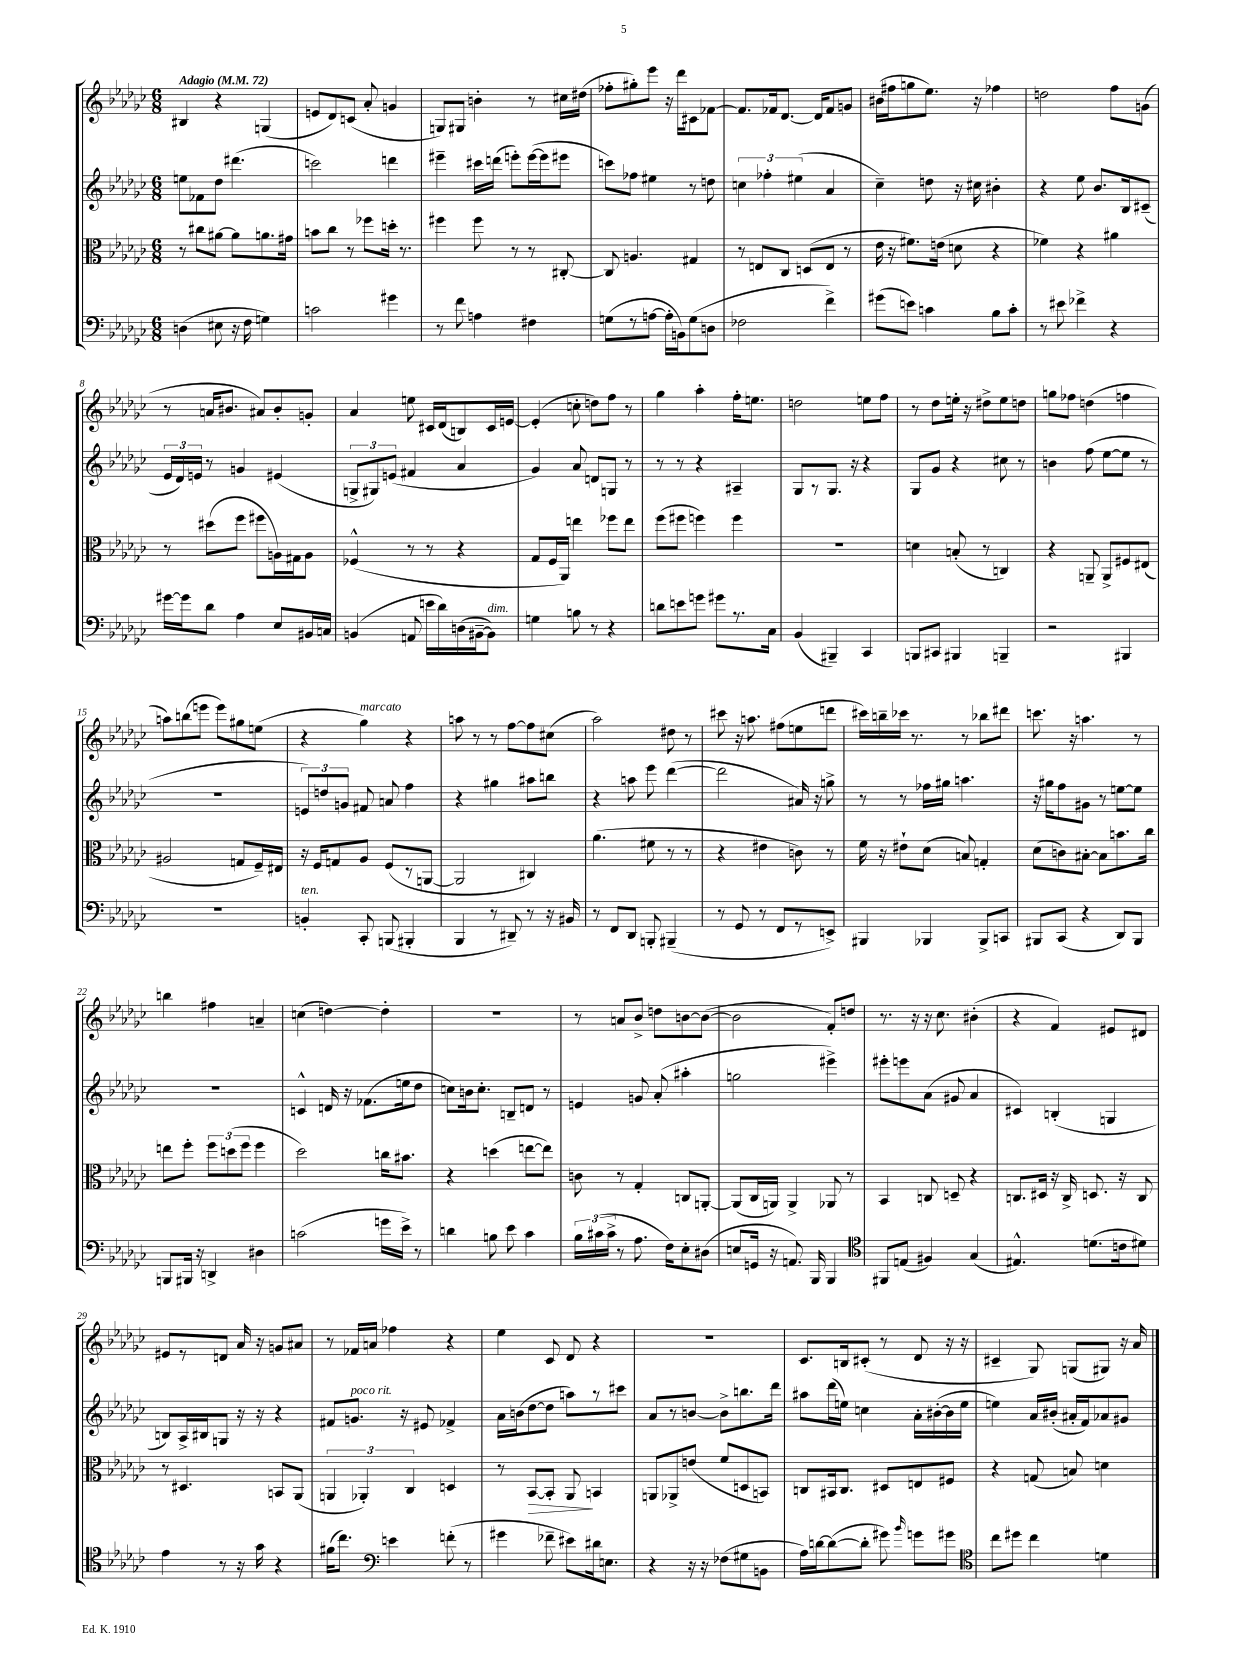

**kern	**kern	**dynam	**kern	**kern
*part4	*part3	*part3	*part2	*part1
*staff4	*staff3	*staff3	*staff2	*staff1
*clefF4	*clefC3	*	*clefG2	*clefG2
*k[b-e-a-d-g-c-]	*k[b-e-a-d-g-c-]	*	*k[b-e-a-d-g-c-]	*k[b-e-a-d-g-c-]
*M6/8	*M6/8	*	*M6/8	*M6/8
*MM72	*MM72	*	*MM72	*MM72
=1	=1	=1	=1	=1
!	!	!	!	!LO:TX:a:B:t=Adagio
(4Dn\	8r	.	8een\L	4B#X/
.	8cc#X\L	.	8f-X\	.
8E#X\	[8a#X\J	.	8dd-\J	4r
16r	8a#\L]	.	(4.ddd#X\	.
16F\	.	.	.	.
4Gn\)	8.an\	.	.	(4Gn/
.	16g#X\Jk	.	.	.
=2	=2	=2	=2	=2
2cn\	8bn\L	.	2cccn\)	8en/L
.	8cc-\J	.	.	8d-/)
.	8r	.	.	(8cn/J
.	8ff-X\L	.	.	8a-'/
4g#X\	16ddn'\Jk	.	4dddn\	4gn/
.	8.r	.	.	.
=3	=3	=3	=3	=3
8r	4ff#X\	.	4eee#X~\	8Gn/L)
8f\	.	.	.	8G#X/J
4An\	8ff#\	.	16ccc#X\LL	4bn'\
.	.	.	(16dddn\JJ	.
.	8r	.	8eeen'\L)	.
4F#X\	8r	.	([16eee\L	8r
.	.	.	16eee\J]	.
.	[8C#X'/	.	8eee#X\J	16cc#X\LL
.	.	.	.	(16dd#X\JJ
=4	=4	=4	=4	=4
(8Gn\L	8C#/]	.	8cccn\L)	8ff-X'\L
8r	4.An/	.	8ff-X\J	8gg#X'\)
[8An\J	.	.	4ee#X\	8eee-\J
16A'\LL]	.	.	.	16r
16BBn\J)	.	.	.	16ddd-\KL
(8G\	4G#X/	.	8r	8c#X\
8Dn\J	.	.	8ddn\	[8f-X\J
=5	=5	=5	=5	=5
2F-X\	8r	.	6ccn\	8.f-/L]
.	8En/L	.	.	.
.	.	.	6ff-X'\	.
.	.	.	.	16f-X/k
.	8C-/J	.	.	[8.d-/J
.	.	.	(6ee#X\	.
.	(8Dn/L	.	.	.
.	.	.	.	16d-/KL]
4f^\)	8E/J	.	4a-/	8f-/
.	8r	.	.	8gn/J
=6	=6	=6	=6	=6
(8g#X\L	16e-\	.	4cc-~\)	(16b#X\LL
.	16r	.	.	16ff#X\J
8en\J)	8.f#X\L)	.	.	8ggn\
4cn\	.	.	8ddn\	8.ee-\J)
.	(16en\Jk	.	.	.
.	8dn\	.	16r	.
.	.	.	16cc#X\	16r
8B-\L	4r	.	4b#X'\	4ff-X\
8c'\J	.	.	.	.
=7	=7	=7	=7	=7
8r	4f-X\)	.	4r	2ddn\
8e#X\	.	.	.	.
4f-X^\	4r	.	8ee-\	.
.	.	.	8.b-/L	.
4r	4a#X\	.	.	8ff\L
.	.	.	16B-/k	.
.	.	.	(8c#X~/J	(8gn\J
!!LO:LB:g=z
=8	=8	=8	=8	=8
[16g#X\LL	8r	.	24e-/LL	8r
.	.	.	24d-/)	.
16g#\J]	.	.	.	.
.	.	.	24en/JJ	.
8d-\J	(8dd#X\L	.	8r	16an/KL
.	.	.	.	8.b#X/J
4A-\	8ff\J	.	4gn/	.
.	8ff#X\L	.	.	8a#X/L)
8E-/L	16An\L)	.	(4e#X/	8b#'/
.	16G#X\J	.	.	.
16BB#X/L	8A\J	.	.	8gn'/J
16Cn/JJ	.	.	.	.
=9	=9	=9	=9	=9
(4BBn/	(4F-X^^/	.	12Gn^/L	4a-/
.	.	.	12G#X/)	.
.	.	.	(12en/J	.
8AAn/	8r	.	4f#X/	8een\
16en\LL	8r	.	.	16c#X/LL
16d-\)	.	.	.	(16d-/J
(16Dn\	4r	.	4a-/	8Bn/)
[16BB#X~\J	.	.	.	.
!LO:TX:a:i:t=dim.	!	!	!	!
8BB#\J])	.	.	.	16c#/L
.	.	.	.	[16en/JJ
=10	=10	=10	=10	=10
4Gn\	8G-/L	.	4g-/)	(4e'/]
.	16F/L	.	.	.
.	16AA-/JJ)	.	.	.
8Bn\	4een\	.	8a-/	8ccn'\
8r	.	.	8dn/L	8ddn\L)
4r	8ff-X\L	.	8Gn/J	8ff\J
.	8ee\J	.	8r	8r
=11	=11	=11	=11	=11
8dn\L	(8ff\L	.	8r	4gg-\
8en\	8ff#X\J	.	8r	.
8gn\J	4ffn\)	.	4r	4aa-'\
8g#X\L	.	.	.	.
8.r	4ff\	.	4A#X~/	16ff'\KL
.	.	.	.	8.een\J
16C-\Jk	.	.	.	.
=12	=12	=12	=12	=12
(4BB-/	2.r	.	8G-/L	2ddn\
.	.	.	8r	.
4BBB#X~/)	.	.	8.G-/J	.
.	.	.	16r	.
4CC-/	.	.	4r	8een\L
.	.	.	.	8ff\J
=13	=13	=13	=13	=13
8BBBn/L	4dn\	.	8G-/L	8r
8CC#X/J	.	.	8g-/J	8dd-\L
4BBB#X/	(8Bn'/	.	4r	16een'\Jk
.	.	.	.	16r
.	8r	.	.	8dd#X^\L
4BBBn~/	4Cn/)	.	8cc#X\	8ee\
.	.	.	8r	8ddn\J
=14	=14	=14	=14	=14
2r	4r	.	4bn\	8ggn\L
.	.	.	.	8ff-X\J
.	8AAn~/	.	(8ff\	(4ddn\
.	8AA^/L	.	[8ee-\L	.
4BBB#X/	8F#X/	.	8ee-\J]	4ffn\
.	(8E#X/J	.	8r	.
!!LO:LB:g=z
=15	=15	=15	=15	=15
2.r	2A#X/	.	2.r	8aan\L)
.	.	.	.	(8bbn\
.	.	.	.	8eeen\J
.	.	.	.	8eee\L)
.	8Gn/L	.	.	8gg#X\
.	16F~/L)	.	.	(8een\J
.	16E#X/JJ	.	.	.
=16	=16	=16	=16	=16
!LO:TX:a:i:t=ten.	!	!	!	!
4BBn'/	16r	.	12en/L)	4r
.	16F/KL	.	.	.
.	.	.	12ddn/	.
.	8Gn/	.	.	.
.	.	.	12gn/J	.
!	!	!	!	!LO:TX:a:i:t=marcato
8CC-'/	8A-/J	.	8f#X/	4gg-\)
(8BBBn/	(8F/L	.	8an/	.
4BBB#X'/	8r	.	4ff\	4r
.	[8AAn/J	.	.	.
=17	=17	=17	=17	=17
4BBB-/	2AA/]	.	4r	8aan\
.	.	.	.	8r
8r	.	.	4gg#X\	8r
8DD#X~/)	.	.	.	[8ff\L
8r	4C#X/)	.	8aa#X\L	8ff\]
16r	.	.	8bbn\J	(8cc#X\J
16BB#X/	.	.	.	.
=18	=18	=18	=18	=18
8r	(4.a-\	.	4r	2aa-\)
8FF/L	.	.	.	.
8DD-/J	.	.	8aan\	.
8BBBn'/	8f#X\	.	8eee-\	.
(4BBB#X~/	8r	.	([4ddd-\	8dd#X\
.	8r	.	.	8r
=19	=19	=19	=19	=19
8r	4r	.	2ddd-\]	8ccc#X\
8GG-/	.	.	.	16r
.	.	.	.	8.aan\
8r	4e#X\	.	.	.
8FF/L	.	.	.	(8ff#X\L
8r	8cn\)	.	16a#X/)	8een\
.	.	.	16r	.
8EEn^/J)	8r	.	8ggn^\	8dddn\J
=20	=20	=20	=20	=20
4BBB#X/	16f\	.	8r	16ccc#X\LL)
.	16r	.	.	16bbn~\
.	8e#X`\L	.	8r	16ccc-X\JJ
.	.	.	.	8.r
4BBB-X/	(8d-\J	.	16ff-X\LL	.
.	.	.	16gg#X\JJ	.
.	8Bn/)	.	4.aan\	8r
8BBB-^/L	4Gn'/	.	.	8bb-X\L
8CCn/J	.	.	.	8ddd#X\J
=21	=21	=21	=21	=21
8BBB#X/L	(8d-\L	.	16r	8.cccn\
.	.	.	16gg#X\KL	.
(8CC-/J	8cn\)	.	8ff\	.
.	.	.	.	16r
4r	[8B#X'\J	.	8g#X\J	4.aan\
.	8B#\L]	.	8r	.
8DD-/L)	8.bn\	.	[8een\L	.
8BBB#/J	.	.	8ee\J]	8r
.	16cc-\Jk	.	.	.
!!LO:LB:g=z
=22	=22	=22	=22	=22
8BBBn/L	8een\L	.	2.r	4bbn\
16BBB#X/Jk	8ff'\J	.	.	.
16r	.	.	.	.
4DDn^/	12ff\L	.	.	4ff#X\
.	(12ddn\	.	.	.
.	12ff\J	.	.	.
4D#X\	4ff\	.	.	4an~/
=23	=23	=23	=23	=23
(2cn\	2dd-\)	.	4cn^^/	(4ccn\
.	.	.	16dn/	[4ddn\)
.	.	.	16r	.
.	.	.	(8.f-X\L	.
16gn\LL	16ccn\KL	.	.	4dd'\]
16e-^\JJ)	8.b#X\J	.	16een\k	.
8r	.	.	8dd-\J	.
=24	=24	=24	=24	=24
4dn\	4r	.	8ccn\L)	2.r
.	.	.	16bn\k	.
.	.	.	8.cc'\J	.
8Bn\	(4ddn\	.	.	.
8e-\	.	.	8Bn~/L	.
4c-\	[8een\L	.	8dn/J	.
.	8ee\J])	.	8r	.
=25	=25	=25	=25	=25
24B-\LL	8cn\	.	4en/	8r
(24c#X\	.	.	.	.
24c#^\JJ	.	.	.	.
8r	8r	.	.	8an/L
8.A-\	4G-'/	.	8gn/	8b-^/J
.	.	.	(8a-'/	8ddn\L
16F\KL)	.	.	.	.
8E-'\	8Cn/L	.	4aa#X'\	[8bn\
(8D#X\J	[8AAn'/J	.	.	(8b\J_
=26	=26	=26	=26	=26
8En/L	(8AA/L]	.	2ggn\	2b\]
16GGn/Jk	16C-/L	.	.	.
16r	16AAn/JJ)	.	.	.
8.AAn/)	4AA^/	.	.	.
16BBB-/	.	.	.	.
4BBB-/	8AA-X/	.	4eee#X^\)	8f'/L)
.	8r	.	.	8ddn/J
=27	=27	=27	=27	=27
*clefC4	*	*	*	*
8FF#X/L	4BB-/	.	8eee#X'\L	8.r
(8En/J	.	.	8eeen\	.
.	.	.	.	16r
4F#X/)	8Cn/	.	(8a-\J	16r
.	.	.	.	8.cc-\
.	8Dn~/	.	8g#X/	.
(4G-/	4r	.	4a-/	(4b#X'\
=28	=28	=28	=28	=28
4.E#X^^/)	8.Cn/L	.	4c#X/)	4r
.	16D#X/Jk	.	.	.
.	16r	.	(4Bn'/	4f/)
.	16C^/	.	.	.
(8.dn\L	8.Dn/	.	.	.
.	.	.	4Gn/	8e#X/L
16cn\k	16r	.	.	.
8d#X\J)	8C/	.	.	8d#X/J
!!LO:LB:g=z
=29	=29	=29	=29	=29
4e-\	8r	.	8Bn/L)	8e#X/L
.	4.D#X/	.	16A-^/L	8r
.	.	.	16B#X/J	.
8r	.	.	8Gn/J	8dn/J
16r	.	.	16r	16a-/
16g-\	.	.	16r	16r
4r	8BBn/L	.	4r	8gn/L
.	(8AA-/J	.	.	8a#X/J
=30	=30	=30	=30	=30
(16f#X\KL	6AAn/	.	8f#X/L	8r
8.cc-\J)	.	.	.	.
!	!	!	!LO:TX:a:i:t=poco rit.	!
.	.	.	8.gn/J	16f-X/LL
.	6AA-X'/)	.	.	.
.	.	.	.	16an/JJ
*clefF4	*	*	*	*
4en\	.	.	.	4ff-X\
.	.	.	16r	.
.	6C-/	.	.	.
.	.	.	8e#X/	.
(8fn'\	4Dn/	.	4f-X^/	4r
8r	.	.	.	.
=31	=31	=31	=31	=31
4g#X\	8r	.	16a-\LL	4ee-\
.	.	.	(16bn\J	.
!	!	!LO:HP:b	!	!
.	[8BB-/L	>	[8dd-\	.
8f-X~\	8BB-'/J]	.	8dd-\J]	8c-/
8e#X\L)	8AA-/	.	8aan\L)	8d-/
16d#X\k	4BBn/	]	8r	4r
8.En\J	.	.	.	.
.	.	.	8ccc#X\J	.
=32	=32	=32	=32	=32
4r	8AAn/L	.	8a-/L	2.r
.	8AA-X^/	.	8r	.
16r	(8en/J	.	[8bn/J	.
16r	.	.	.	.
(8F-X\L	8f/L	.	8b^\L]	.
8G#X\	8Dn/	.	8.bbn\	.
8BBn\J	8BBn/J)	.	.	.
.	.	.	16ddd-\Jk	.
=33	=33	=33	=33	=33
16A-\LL)	8Cn/L	.	8aa#X\L	8.c-/L
[16dn\J	.	.	.	.
(8d\_	16BB#X/k	.	(16ddd-\L	.
.	8.C/J	.	16een\JJ)	16Bn/k
8d'\J]	.	.	4ccn\	(8c#X'/J
8g#X\)	8D#X/L	.	.	8r
16qqb-/	.	.	.	.
8gn\L	8En/	.	16a-'\LL	8d-/
.	.	.	([16b#X'\	.
8g#X\J	8F#X/J	.	16b#\]	16r
.	.	.	16ee\JJ	16r
=34	=34	=34	=34	=34
*clefC4	*	*	*	*
8cc-\L	4r	.	4een\)	4c#X~/
8dd#X\J	.	.	.	.
4cc-\	(8Gn/	.	16a-/LL	8G-/)
.	.	.	(16b#X'/JJ	.
.	8Bn/)	.	16a#X'/LL	(8Gn/L
.	.	.	16f/J)	.
4dn\	4dn\	.	8a-X/	8G#X/J)
.	.	.	8g#X/J	16r
.	.	.	.	16a-/
==	==	==	==	==
*-	*-	*-	*-	*-
